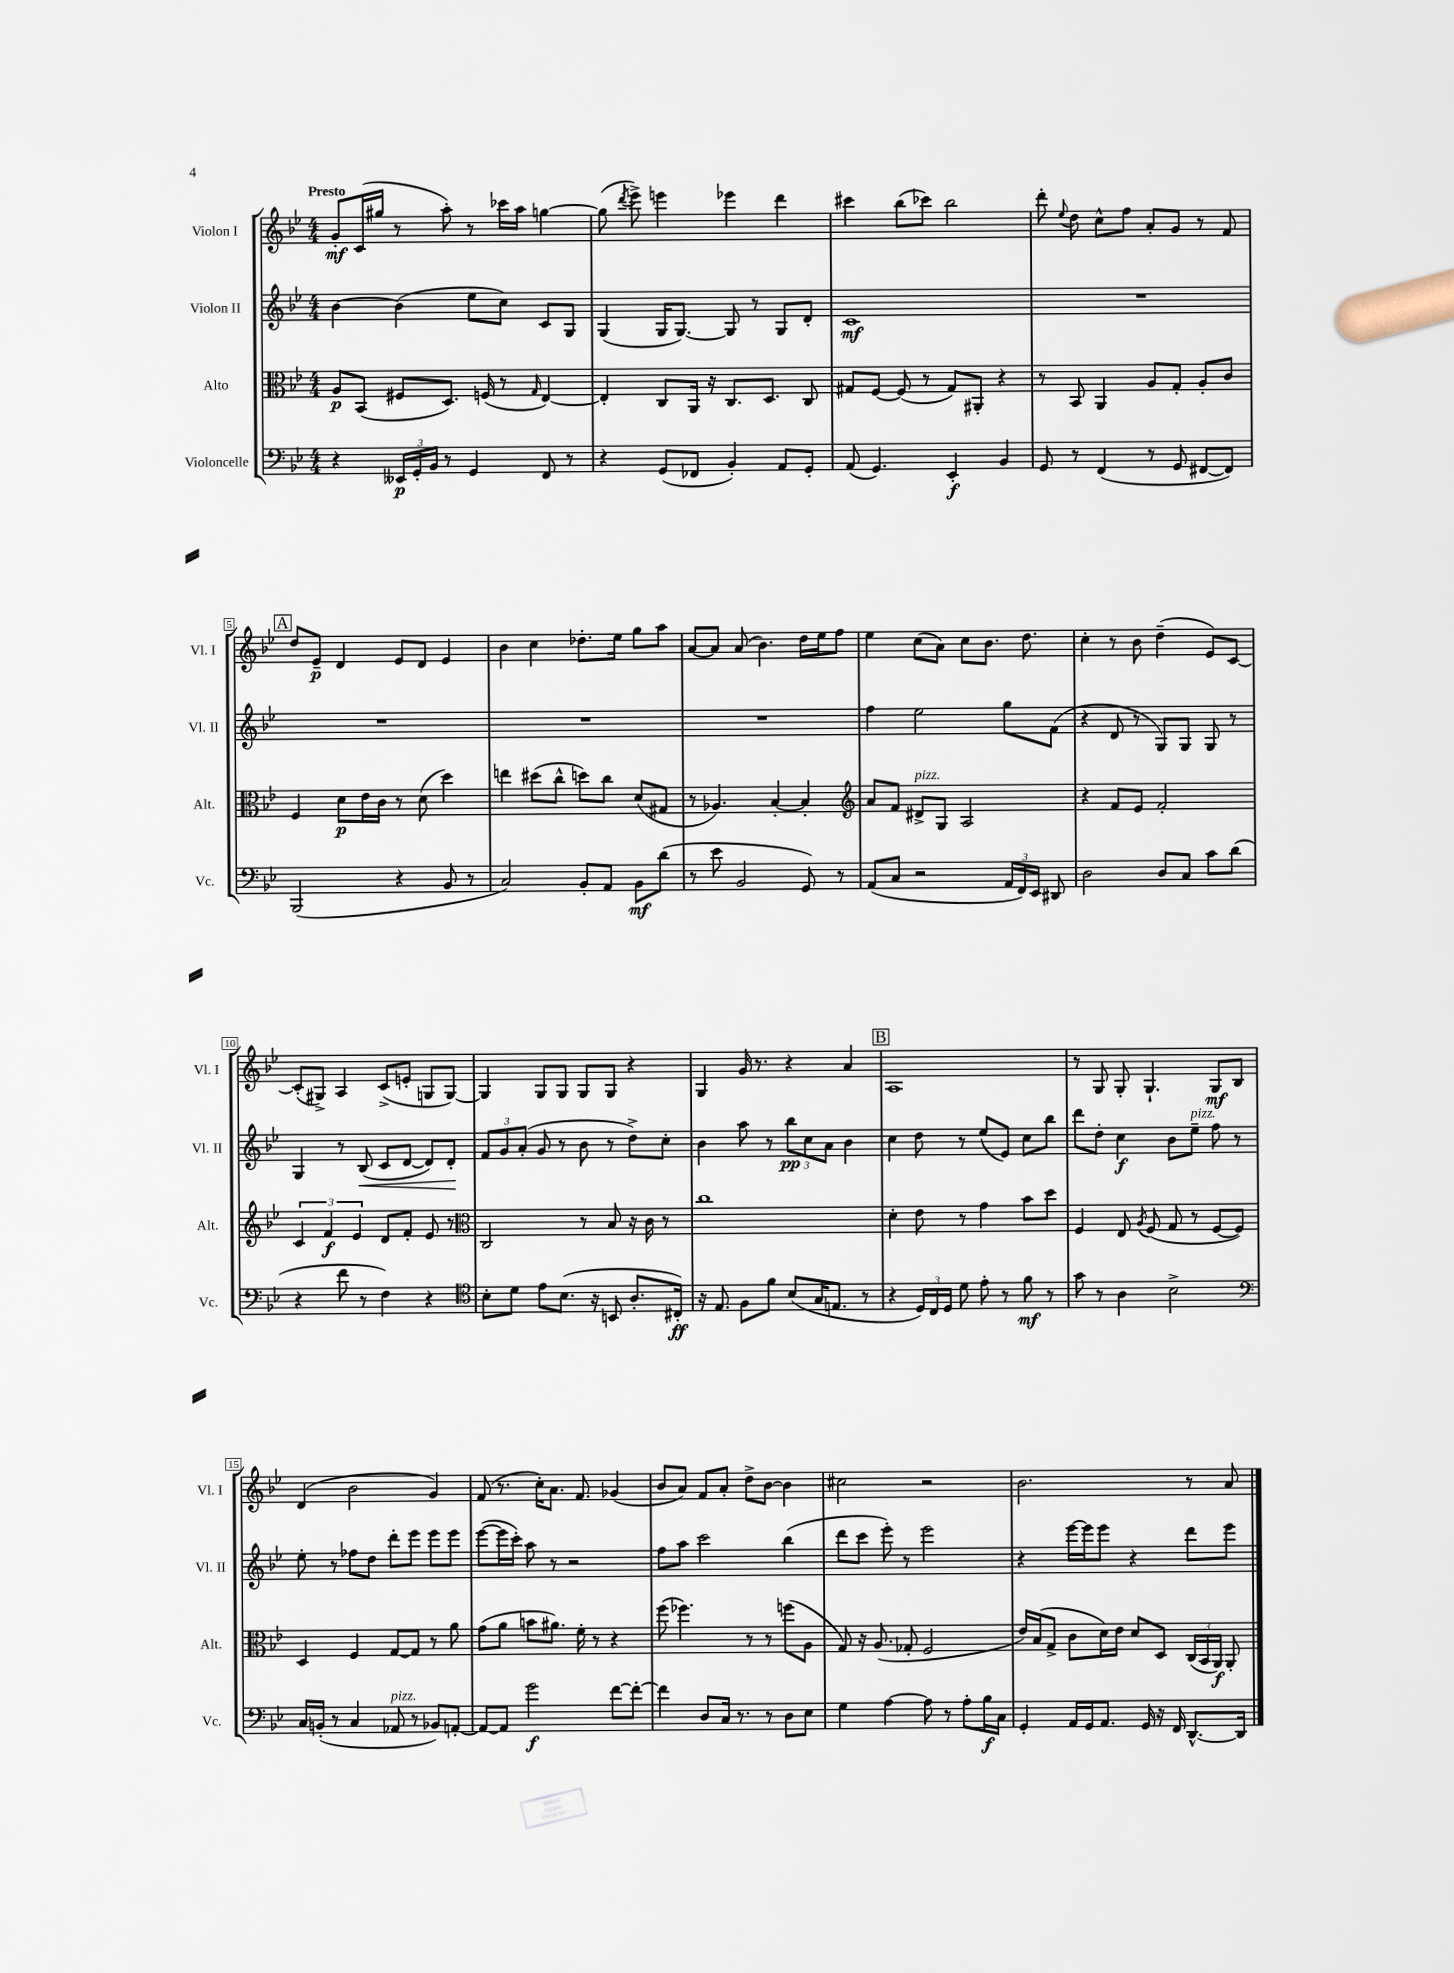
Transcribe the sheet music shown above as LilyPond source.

<<
\new StaffGroup <<
\new Staff = "s0" \with { instrumentName = "Violon I" shortInstrumentName = "Vl. I" } {
    \clef treble \key bes \major \numericTimeSignature \time 4/4 \tempo "Presto"
    \autoBeamOff g'8[-.\mf c'16( gis''16] r8 a''8-.) r8 ces'''16[ a''16] g''4~ |
    g''8( \acciaccatura { d'''8 } ees'''8->) e'''4 ees'''4 d'''4 |
    cis'''4 bes''8[( ces'''8]) bes''2 |
    d'''8-. \appoggiatura { ees''8 } d''8 c''8[-^ f''8] a'8[-. g'8] r8 f'8 |
    \mark \markup { \box "A" } d''8[ ees'8]--\p d'4 ees'8[ d'8] ees'4 |
    bes'4 c''4 des''8.[-. ees''16] g''8[ a''8] |
    a'8[~ a'8] a'8( bes'4.) d''16[ ees''16 f''8] |
    ees''4 c''8[( a'8]) c''8[ bes'8.] d''8. |
    c''4-. r8 bes'8 d''4--( ees'8[) c'8]~ |
    c'8[-.( gis8]->) a4 c'8[->( e'8]-. g8[ g8]~) |
    g4 g8[ g8] g8[ g8] r4 |
    g4 g'16 r8. r4 a'4 |
    \mark \markup { \box "B" } a1 |
    r8 g8 g8-. g4.-! g8[\mf bes8] |
    d'4( bes'2 g'4) |
    f'8( r8. c''16[-.) a'8.] f'8. ges'4( |
    bes'8[ a'8]) f'8[ a'8]-. d''8[-> bes'8]~ bes'4 |
    cis''2 r2 |
    bes'2. r8 a'8 \bar "|." |
}
\new Staff = "s1" \with { instrumentName = "Violon II" shortInstrumentName = "Vl. II" } {
    \clef treble \key bes \major \numericTimeSignature \time 4/4
    \autoBeamOff bes'4~ bes'4( ees''8[ c''8]) c'8[ g8] |
    g4( g16[ g8.]~) g8 r8 g8[ d'8]-. |
    c'1\mf |
    R1 |
    \mark \markup { \box "A" } R1 |
    R1 |
    R1 |
    f''4 ees''2 g''8[ f'8]( |
    r4 d'8 r8 g8[) g8] g8 r8 |
    g4 r8 bes8\<( c'8[ d'8]~ d'8[) d'8]-.\! |
    \tuplet 3/2 { f'8[ g'8 a'8]-.( } g'8 r8 bes'8 r8 d''8[->) c''8]-. |
    bes'4 a''8 r8 \tuplet 3/2 { bes''8[\pp c''8 a'8] } bes'4 |
    \mark \markup { \box "B" } c''4 d''8 r8 ees''8[( ees'8]) c''8[ bes''8] |
    d'''8[ d''8]-. c''4\f bes'8[ ees''8]--^\markup { \italic "pizz." } f''8 r8 |
    ees''8-. r8 fes''8[ d''8] d'''8[-. ees'''8] ees'''8[ ees'''8] |
    ees'''8[~( ees'''16 c'''16]-.) a''8 r8 r2 |
    f''8[ a''8] c'''2 bes''4( |
    d'''8[ c'''8] ees'''8-.) r8 ees'''2 |
    r4 ees'''16[~ ees'''16 ees'''8] r4 d'''8[ ees'''8] \bar "|." |
}
\new Staff = "s2" \with { instrumentName = "Alto" shortInstrumentName = "Alt." } {
    \clef alto \key bes \major \numericTimeSignature \time 4/4
    \autoBeamOff a8[\p bes,8]( fis8[ d8.]) f16( r8 \grace { g16 } ees4~) |
    ees4-. c8[ a,16] r16 c8.[ d8.] c8 |
    gis8[ f8]~ f8( r8 gis8[) ais,8]-. r4 |
    r8 bes,8 a,4 a8[ g8]-. a8[-. c'8] |
    \mark \markup { \box "A" } f4 d'8[\p ees'16 c'16] r8 d'8( d''4) |
    e''4 dis''8[( c''8]-^ d''8[) c''8] d'8[( gis8] |
    r8 aes4.) bes4~-. bes4-. |
    \clef treble a'8[ f'8] dis'8[->^\markup { \italic "pizz." } g8] a2 |
    r4 f'8[ ees'8] f'2-. |
    \tuplet 3/2 { c'4 f'4\f ees'4 } d'8[ f'8]-. ees'8 r8 |
    \clef alto c2 r8 bes8 r16 c'16 r8 |
    c''1 |
    \mark \markup { \box "B" } d'4-. ees'8 r8 g'4 bes'8[ d''8] |
    f4 ees8 \acciaccatura { a8 } f8( g8 r8 f8[~ f8]) |
    d4 f4 g8[~ g8] r8 a'8 |
    g'8[( a'8] b'8[ ais'8.]) f'16-. r8 r4 |
    f''8( fes''4.) r8 r8 f''8[( a8] |
    g8) r16 a8.( ges8-. f2 |
    ees'16[) bes16( g8]-> c'8[ d'16) ees'16] d'8[ d8] \tuplet 3/2 { c16[( bes,16 a,16]\f) } a,8-. \bar "|." |
}
\new Staff = "s3" \with { instrumentName = "Violoncelle" shortInstrumentName = "Vc." } {
    \clef bass \key bes \major \numericTimeSignature \time 4/4
    \autoBeamOff r4 \tuplet 3/2 { eeses,16[\p g,16-. bes,16] } r8 g,4 f,8 r8 |
    r4 g,8[( fes,8] bes,4-.) a,8[ g,8]-. |
    a,8( g,4.) ees,4-.\f bes,4 |
    g,8 r8 f,4( r8 g,8 fis,8[~ fis,8]) |
    \mark \markup { \box "A" } bes,,2( r4 bes,8 r8 |
    c2) bes,8[-. a,8] bes,8[\mf d'8]( |
    r8 ees'8 bes,2 g,8) r8 |
    a,8[( c8] r2 \tuplet 3/2 { a,16[ f,16) ees,16] } dis,8 |
    d2 d8[ c8] c'8[ d'8]( |
    r4 f'8 r8 f4) r4 |
    \clef tenor bes8[-. d'8] ees'8[ bes8.]( r16 b,8 a8.[-. cis16]-.\ff) |
    r16 ees8. f8[ f'8] bes8[( g16 e8.] r8 |
    \mark \markup { \box "B" } r4 \tuplet 3/2 { d16[) c16 d16] } d'8 ees'8-. r8 f'8\mf r8 |
    g'8 r8 a4 bes2-> |
    \clef bass c16[ b,16]-.( r8 c4 aes,8^\markup { \italic "pizz." } r8 bes,8[) a,8]~-. |
    a,8[~ a,8] g'2\f f'8[~ f'8]~-. |
    f'4 d8[ c16] r8. r8 d8[ ees8] |
    g4 a4~ a8 r8 a8[-. bes16\f c16] |
    g,4-. a,16[ g,16 a,8.] g,16 r16 f,16 d,8.[~-^ d,16] \bar "|." |
}
>>
>>
\layout { \context { \Score \override BarNumber.stencil = #(make-stencil-boxer 0.1 0.3 ly:text-interface::print) } }
